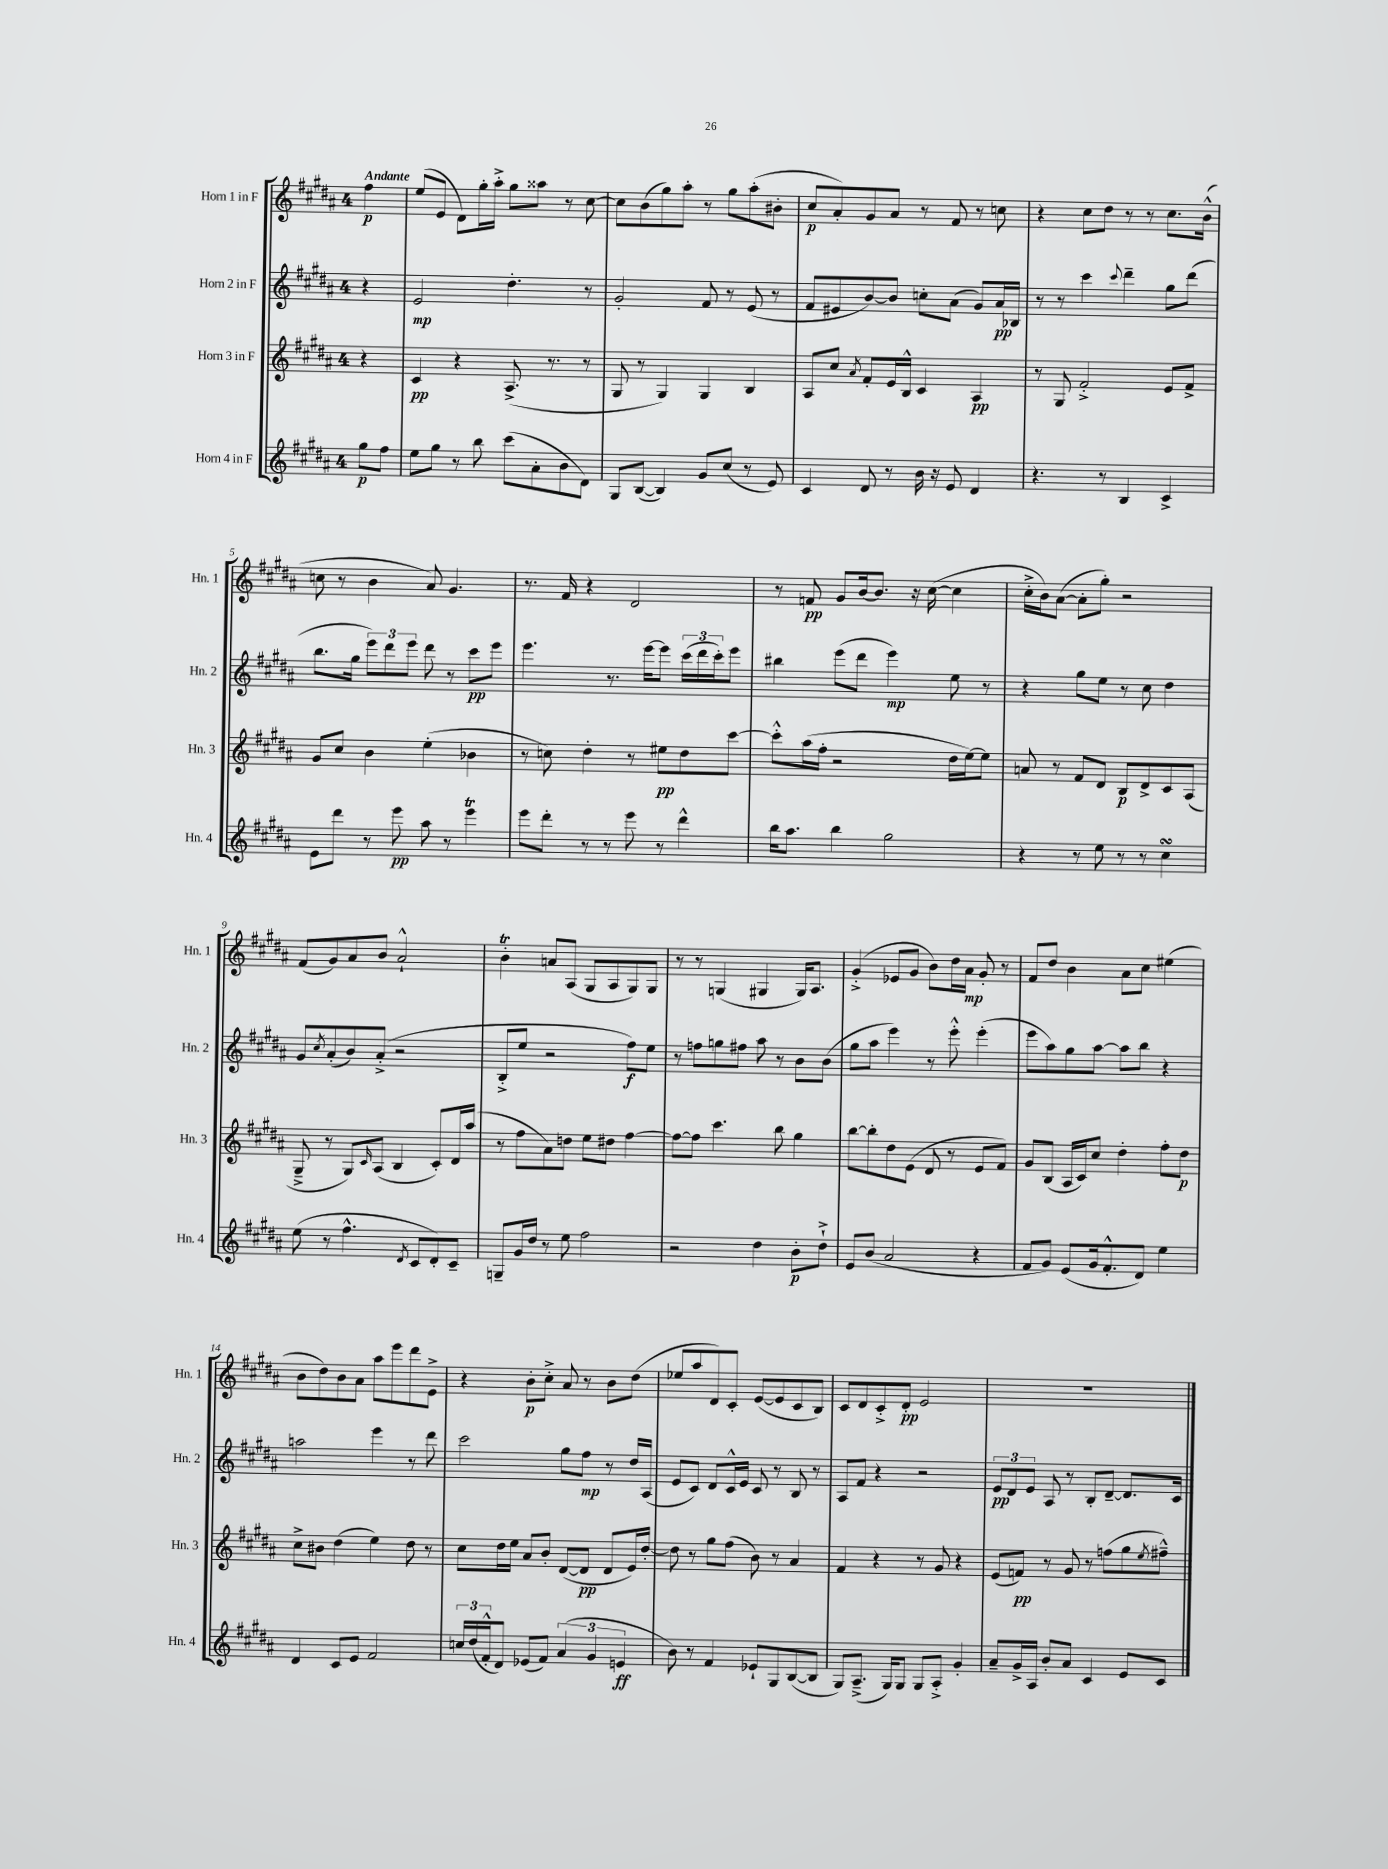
<<
\new StaffGroup <<
\new Staff = "s0" \with { instrumentName = "Horn 1 in F" shortInstrumentName = "Hn. 1" } {
    \clef treble \key b \major \once \override Staff.TimeSignature.style = #'single-digit \time 4/4 \partial 4 \tempo "Andante"
    fis''4\p |
    e''8( e'8 dis'8) gis''16-. ais''16-.-> gis''8 aisis''8 r8 cis''8~ |
    cis''8 b'8( gis''8) ais''8-. r8 gis''8 ais''8-.( bis'8-. |
    cis''8\p ais'8-.) gis'8 ais'8 r8 fis'8 r8 c''8 |
    r4 cis''8 dis''8 r8 r8 cis''8. b'16-^( |
    c''8 r8 b'4 ais'8) gis'4. |
    r8. fis'16 r4 dis'2 |
    r8 f'8\pp gis'8 b'16~ b'8. r16 cis''16~( cis''4 |
    cis''16-.-> b'16) ais'8~( ais'8-. gis''8-.) r2 |
    fis'8( gis'8) ais'8 b'8 ais'2-!-^ |
    b'4-.\trill a'8 ais8( gis8 ais8 gis8) gis8 |
    r8 r8 g4( gis4 gis16) ais8. |
    gis'4-.->( ees'8 gis'8 b'8) dis''16 ais'16\mp gis'8-. r8 |
    fis'8 dis''8 b'4 ais'8 cis''8 eis''4( |
    b'8 dis''8) b'8 ais'8 ais''8 e'''8 dis'''8 e'8-> |
    r4 b'8-.\p cis''8-.-> ais'8 r8 b'8 dis''8( |
    ees''8 ais''8 dis'8) cis'8-. e'8~( e'8 cis'8 b8) |
    cis'8 dis'8 cis'8-.-> dis'8-.\pp e'2 |
    R1 \bar "|." |
}
\new Staff = "s1" \with { instrumentName = "Horn 2 in F" shortInstrumentName = "Hn. 2" } {
    \clef treble \key b \major \once \override Staff.TimeSignature.style = #'single-digit \time 4/4 \partial 4
    r4 |
    e'2\mp dis''4.-. r8 |
    gis'2-. fis'8 r8 e'8( r8 |
    fis'8 eis'8 b'8~) b'8 c''8-. ais'8( gis'8) ais'16\pp bes16 |
    r8 r8 cis'''4 \appoggiatura { cis'''8 } dis'''4-- gis''8 dis'''8( |
    b''8. gis''16 \tuplet 3/2 { e'''8) dis'''8 e'''8 } dis'''8 r8 cis'''8\pp e'''8 |
    e'''4. r8. e'''16~ e'''8 \tuplet 3/2 { cis'''16( dis'''16 cis'''16-.) } e'''8 |
    bis''4 e'''8( dis'''8 e'''4\mp) e''8 r8 |
    r4 gis''8 e''8 r8 cis''8 dis''4 |
    gis'8 \acciaccatura { cis''8 } ais'8-.( b'8) ais'8-.->( r2 |
    b8-.-> e''8 r2 fis''8\f) e''8 |
    r8 f''8 g''8 fis''8 ais''8 r8 b'8 b'8( |
    gis''8 ais''8 e'''4) r8 e'''8-.-^ e'''4-.( |
    e'''8 ais''8) gis''8 ais''8~ ais''8 b''8 r4 |
    a''2 e'''4 r8 dis'''8 |
    cis'''2 gis''8 fis''8\mp r8 dis''16 ais16( |
    e'8 cis'8) dis'8 cis'16-^ e'16 cis'8 r8 b8 r8 |
    ais8 fis'8 r4 r2 |
    \tuplet 3/2 { e'8\pp dis'8 e'8 } ais8 r8 b8-. dis'8~-- dis'8. cis'16 \bar "|." |
}
\new Staff = "s2" \with { instrumentName = "Horn 3 in F" shortInstrumentName = "Hn. 3" } {
    \clef treble \key b \major \once \override Staff.TimeSignature.style = #'single-digit \time 4/4 \partial 4
    r4 |
    cis'4\pp r4 ais8.->( r8. r8 |
    gis8 r8 gis4) gis4 b4 |
    ais8 cis''8 \acciaccatura { ais'8 } fis'8-. e'16 b16-^ cis'4 ais4\pp |
    r8 gis8 fis'2-.-> e'8 fis'8-> |
    gis'8 cis''8 b'4 e''4-.( bes'4 |
    r8 c''8) dis''4-. r8 eis''8\pp dis''8 cis'''8~ |
    cis'''8-.-^ ais''16( fis''16-. r2 dis''16 e''16~) e''8 |
    a'8 r8 fis'8 dis'8 b8\p dis'8-> cis'8 ais8( |
    gis8---> r8 gis8) \grace { cis'16 } ais8( b4 cis'8-.) dis'16 ais''16( |
    r8 fis''8 ais'8) d''8 e''8 dis''8 fis''4~ |
    fis''8~ fis''8 cis'''4. b''8 gis''4 |
    b''8~ b''8-. dis''8 e'8( dis'8 r8 e'8 fis'8) |
    gis'8 b8( ais16 cis'16) cis''8 dis''4-. fis''8-. dis''8\p |
    cis''8-> bis'8 dis''4( e''4) dis''8 r8 |
    cis''8 dis''16 e''16 ais'8 b'8-. dis'8~( dis'8\pp dis'8 e'16) dis''16~-. |
    dis''8 r8 gis''8 fis''8( b'8) r8 ais'4 |
    fis'4 r4 r8 gis'8 r4 |
    e'8( f'8\pp) r8 gis'8 r8 f''8( gis''8 \acciaccatura { e''8 } fis''8---^) \bar "|." |
}
\new Staff = "s3" \with { instrumentName = "Horn 4 in F" shortInstrumentName = "Hn. 4" } {
    \clef treble \key b \major \once \override Staff.TimeSignature.style = #'single-digit \time 4/4 \partial 4
    gis''8\p fis''8 |
    e''8 gis''8 r8 b''8 cis'''8( ais'8-. b'8 dis'8) |
    gis8 b8~( b4) gis'8 cis''8( r8 e'8) |
    cis'4 dis'8 r8 b'16 r16 e'8 dis'4 |
    r4. r8 b4 cis'4-> |
    e'8 dis'''8 r8 e'''8\pp ais''8 r8 e'''4\trill |
    e'''8 dis'''8-. r8 r8 e'''8 r8 dis'''4-^ |
    b''16 ais''8. b''4 gis''2 |
    r4 r8 e''8 r8 r8 cis''4\turn |
    e''8( r8 fis''4.-^ \acciaccatura { dis'8 } cis'8 dis'8-.) cis'8-- |
    g8-- gis'16 dis''16 r8 e''8 fis''2 |
    r2 dis''4 b'8-.\p dis''8-!-> |
    e'8 b'8( ais'2 r4 |
    fis'8 gis'8) e'8( gis'16 fis'8.-.-^ dis'8) e''4 |
    dis'4 cis'8 e'8 fis'2 |
    \tuplet 3/2 { c''16 dis''16( fis'16-.-^ } dis'8) ees'8( fis'8) \tuplet 3/2 { ais'4( gis'4 e'4\ff } |
    b'8) r8 fis'4 ees'8-! gis8 b8~( b8 |
    gis8) ais8.--->( gis16) gis8 gis8 ais8-.-> gis'4-. |
    ais'8-- gis'16-> ais16 b'8-. ais'8 cis'4 e'8 cis'8 \bar "|." |
}
>>
>>
